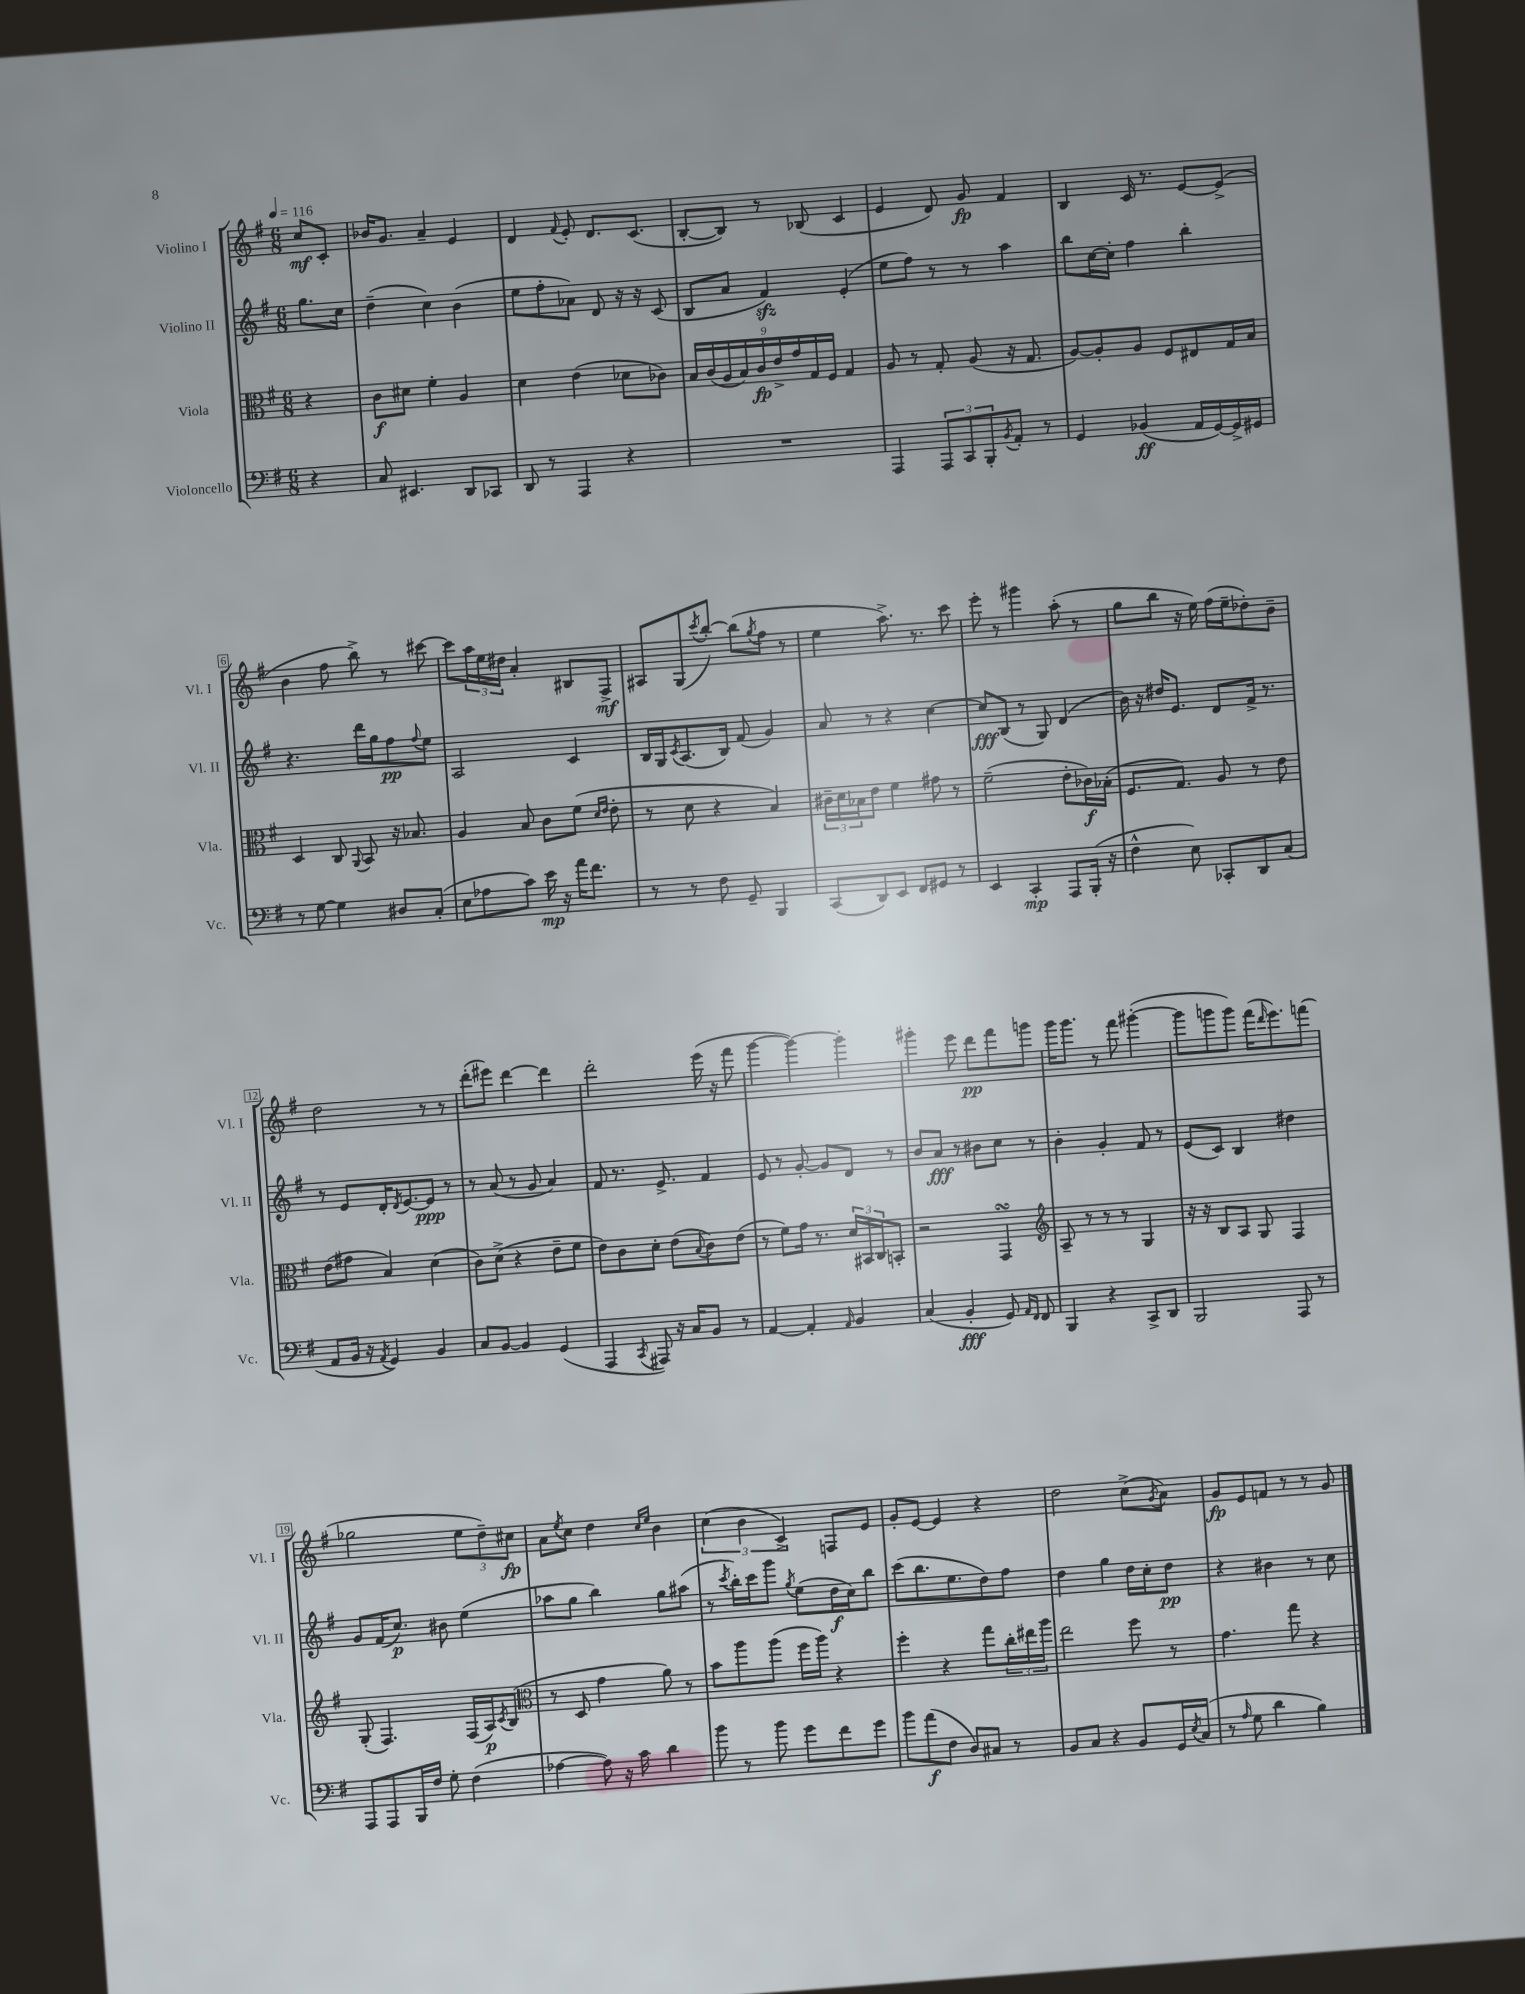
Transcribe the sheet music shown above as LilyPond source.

<<
\new StaffGroup <<
\new Staff = "s0" \with { instrumentName = "Violino I" shortInstrumentName = "Vl. I" } {
    \clef treble \key g \major \numericTimeSignature \time 6/8 \partial 4 \tempo 4 = 116
    c''8\mf c'8-. |
    bes'16 g'8. a'4-- e'4 |
    d'4 \appoggiatura { fis'8 } e'8-. d'8. c'8.( |
    b8~-. b8) r8 bes8( c'4 |
    e'4 d'8) g'8\fp fis'4 |
    b4 c'16 r8. e'8~ e'8->( |
    b'4 fis''8 b''8->) r8 cis'''8~ |
    cis'''8 \tuplet 3/2 { a''16 e''16 dis''16 } a'4-. bis8 fis8->\mf |
    ais8 g8( \acciaccatura { c'''8 } b''8~-.) b''8( \acciaccatura { g''8 } fis''8 r8 |
    e''4 a''8.->) r8. c'''8 |
    e'''8-. r8 gis'''4 a''8-.( r8 |
    g''8 b''8 r16 e''16) fis''16( e''16-- des''8-.) b'8-- |
    d''2 r8 r8 |
    d'''8-.( eis'''8) d'''4~ d'''4 |
    d'''2-. e'''16( r16 fis'''8 |
    g'''4~ g'''4~) g'''4-. |
    gis'''4-. e'''8 d'''8\pp fis'''8 g'''8 |
    g'''16 g'''8. r8 fis'''8 gis'''4~-.( |
    gis'''8 g'''8 g'''8) fis'''16( \grace { d'''16 } e'''8.) f'''8( |
    ges''2 \tuplet 3/2 { e''8 d''8--) cis''8\fp } |
    a'8 \acciaccatura { e''8 } c''8 d''4 \grace { c''16 e''16 } b'4 |
    \tuplet 3/2 { c''4( b'4 c'4->) } f8 e'8 |
    g'8-. e'8~ e'4 r4 |
    d''2 c''8->( \acciaccatura { g'8 } a'8) |
    g'8\fp e'8 f'8 r8 r8 g'8 \bar "|." |
}
\new Staff = "s1" \with { instrumentName = "Violino II" shortInstrumentName = "Vl. II" } {
    \clef treble \key g \major \numericTimeSignature \time 6/8 \partial 4
    g''8. c''16 |
    d''4--( c''4) b'4( |
    e''8 fis''8-. aes'8) d'8 r16 r16 c'8( |
    b8 a'8 fis'4\sfz) e'4-.( |
    e''8 fis''8) r8 r8 a''4 |
    b''8 c''16~ c''16-. fis''4 b''4-. |
    r4. d'''16 g''16 fis''8\pp \appoggiatura { fis''8 } e''8 |
    a2 c'4 |
    b16 g16 \acciaccatura { c'8 } a8.( b16) fis'8( g'4) |
    a'8 r8 r4 c''4~ |
    c''8\fff b8( r8 g8) d'4( |
    b'16) r16 dis''16 e'8. d'8 fis'16-> r8. |
    r8 e'8 d'16-. \acciaccatura { d'8 } e'8.~ e'8\ppp r8 |
    r8 a'8( r8 g'8 a'4) |
    fis'8 r8. e'8.-> fis'4 |
    e'8 r8 g'8~-. g'8 d'8 r8 |
    b'8 a'8\fff r8 bis'8 c''8 r8 |
    b'4-. g'4-. fis'8 r8 |
    e'8( c'8) b4 dis''4 |
    g'8 fis'16( c''8.\p) bis'8 e''4( |
    aes''8 g''8 b''4) g''8 ais''8( |
    r8 \acciaccatura { c'''8 } b''16-.) c'''16 g'''8 \acciaccatura { g''8 } e''8( d''16\f c''16) b''8 |
    c'''8( b''8. e''8. d''8) fis''8 |
    d''4 g''4 d''16 c''16-. d''8\pp |
    r4 bis'4 r8 c''8 \bar "|." |
}
\new Staff = "s2" \with { instrumentName = "Viola" shortInstrumentName = "Vla." } {
    \clef alto \key g \major \numericTimeSignature \time 6/8 \partial 4
    r4 |
    c'8\f dis'8 fis'4-. a4 |
    d'4 e'4( des'8 ces'8) |
    \tuplet 9/8 { b16 c'16( a16 b16) c'16\fp e'16-> g'16 g16 fis16 } g4 |
    a8 r8 g8-. a8( r16 g8. |
    a8~) a8-. a8 fis8 eis8 g16 b16 |
    d4 c8 \appoggiatura { a,8 } b,8 r16 bes8. |
    a4 b8 c'8 fis'8( \grace { d'16 e'16 } e'8-. |
    r8 d'8 r4 b4) |
    \tuplet 3/2 { cis'16-- d'16 bes16 } e'8 fis'4 gis'8 r8 |
    fis'2--( e'8-. ces'16\f) bes16-.( |
    fis8. g8.) a8 r8 e'8 |
    e'8( gis'8 b4) d'4( |
    c'8) d'8->( r4 e'8-- fis'8 |
    e'8) c'8 d'8-. e'8( \appoggiatura { b8 } c'8) e'8( |
    r8 fis'8) g'16 r8. \tuplet 3/2 { d'16 bis,16 c16 } b,8-. |
    r2 g,4\turn |
    \clef treble a8-- r8 r8 r8 g4 |
    r16 r16 b8 a8 g8 fis4 |
    g8-.( fis4.) fis16( a16\p) \acciaccatura { c'8 } b8( |
    \clef alto r8 d8 g'4 a'8) r8 |
    b'8 a''8 a''8( fis''16 a''16) r4 |
    fis''4-. r4 g''8 \tuplet 3/2 { c''16-. eis''16 a''16 } |
    e''2 fis''8 r8 |
    g'4. g''8 r4 \bar "|." |
}
\new Staff = "s3" \with { instrumentName = "Violoncello" shortInstrumentName = "Vc." } {
    \clef bass \key g \major \numericTimeSignature \time 6/8 \partial 4
    r4 |
    c8 eis,4. d,8 ces,8 |
    d,8 r8 a,,4 r4 |
    R2. |
    a,,4 \tuplet 3/2 { a,,8 c,8 b,,8-. } \acciaccatura { b,8 } a,8-. r8 |
    g,4 bes,4\ff( a,16 g,16~) g,16-> gis,16 |
    r8 g8~ g4 dis8 c8-.( |
    e8 aes8 c'8) e'16\mp r16 a'16 fis'8. |
    r8 r8 fis8 g,8-- b,,4 |
    c,8( d,8) e,8 fis,8 gis,8 r8 |
    e,4 c,4-.\mp a,,8 b,,16-.( r16 |
    fis4-^ e8) ces,8-. d,8 c8( |
    a,8 b,16 r16 \acciaccatura { a,8 } g,4) b,4 |
    c8 b,8~ b,4 g,4( |
    a,,4 \acciaccatura { c,8 } ais,,8) r16 c16 b,8 r8 |
    a,4~ a,4-. \grace { a,16 } b,4 |
    c4( b,4-.\fff g,8) \grace { a,16 fis,16 } fis,8 |
    b,,4 r4 c,8-> d,8 |
    b,,2 a,,8 r8 |
    a,,8 a,,8 b,,16 fis16 g8-. fis4( |
    aes4~ aes8) r16 c'16 d'4 |
    b'8 r8 b'8 g'8 fis'8 g'8 |
    b'8 a'8\f( fis8 d8) cis8 r8 |
    b,8 c8 r4 b,8 g,16 \acciaccatura { e8 } c16( |
    r8 \grace { a16 } g8 d'4 b4) \bar "|." |
}
>>
>>
\layout { \context { \Score \override BarNumber.stencil = #(make-stencil-boxer 0.1 0.3 ly:text-interface::print) } }
